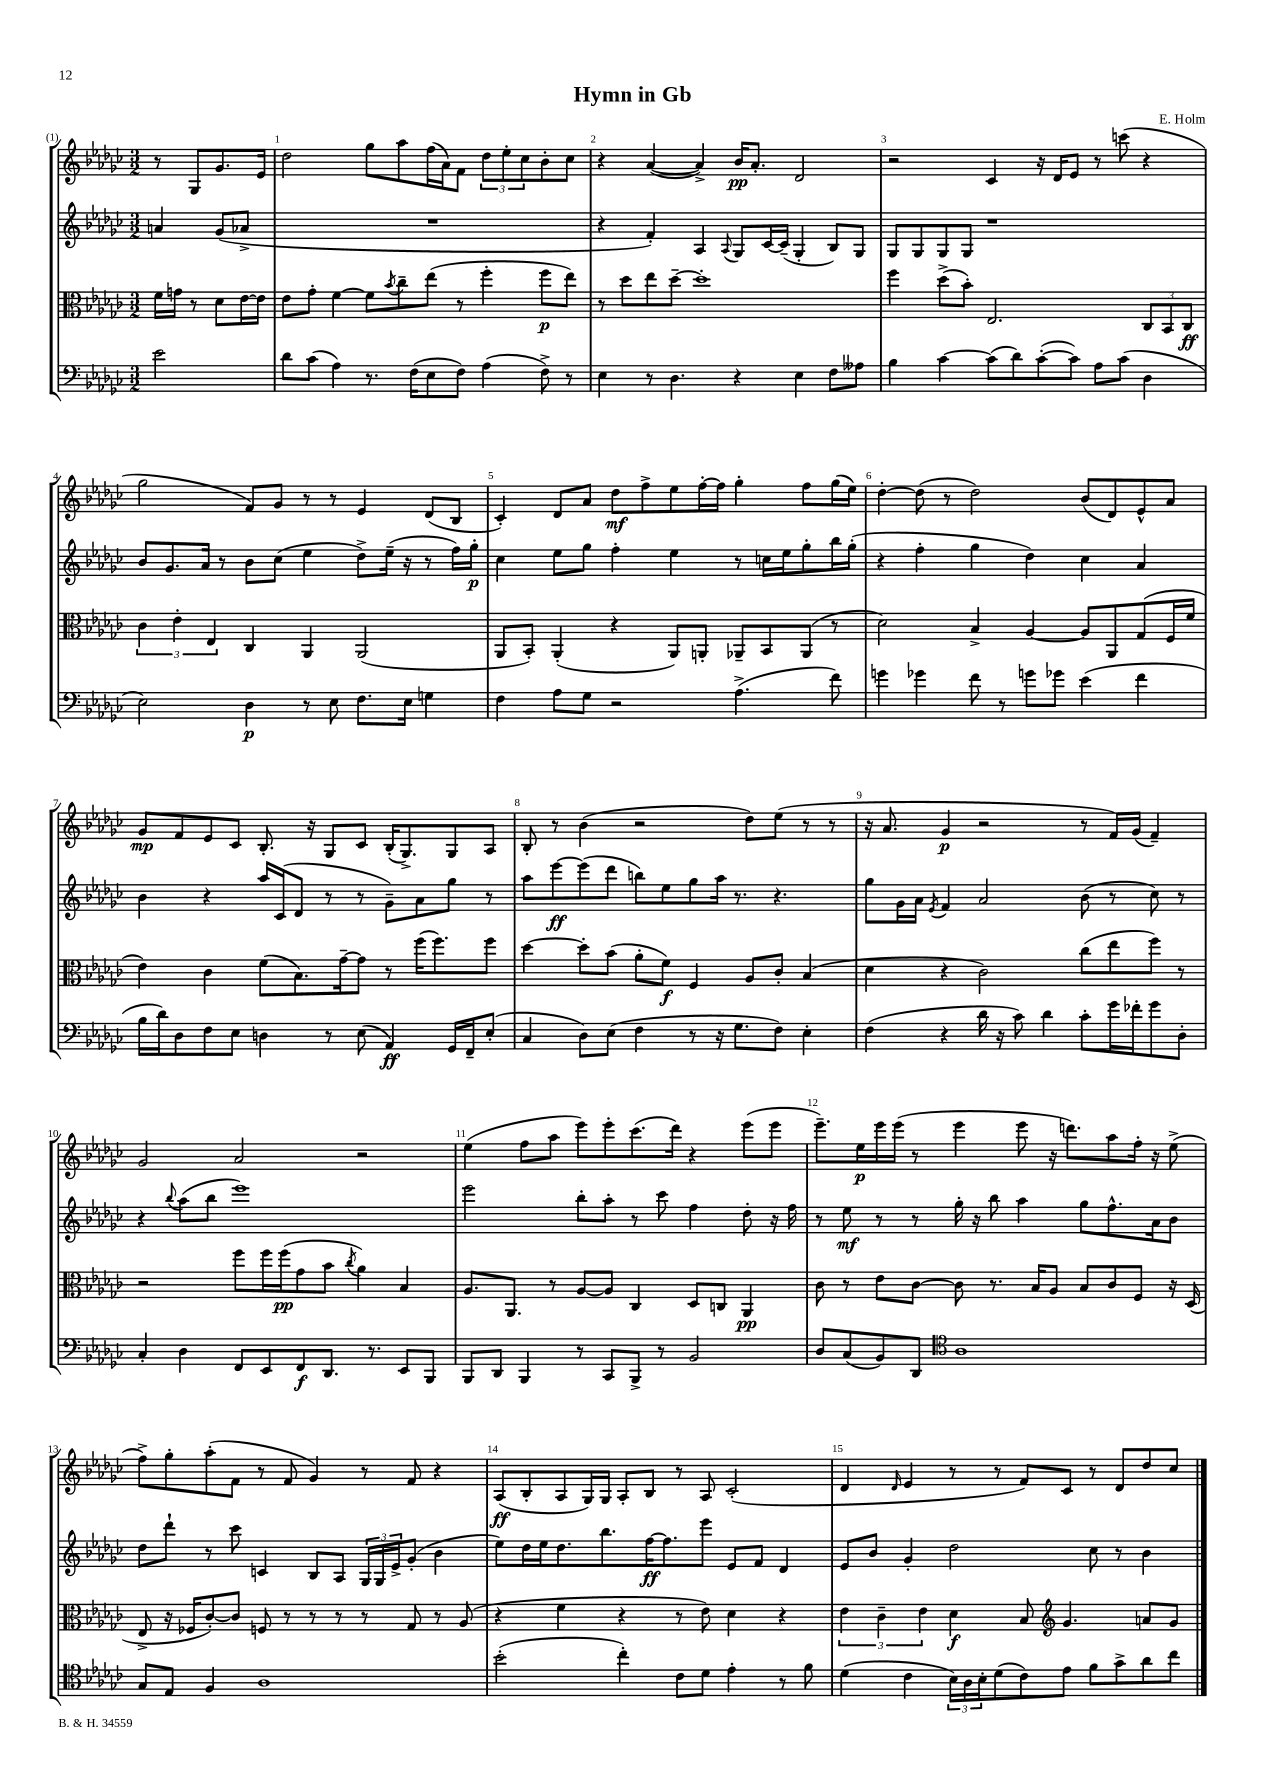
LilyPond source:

\header { title = "Hymn in Gb" composer = "E. Holm" }
<<
\new StaffGroup <<
\new Staff = "s0" {
    \clef treble \key ges \major \numericTimeSignature \time 3/2 \partial 2
    r8 ges8 ges'8. ees'16 |
    des''2 ges''8 aes''8 f''16( aes'16) f'8 \tuplet 3/2 { des''8 ees''8-. ces''8 } bes'8-. ces''8 |
    r4 aes'4~( aes'4->) bes'16\pp aes'8.-. des'2 |
    r2 ces'4 r16 des'16 ees'8 r8 c'''8( r4 |
    ges''2 f'8) ges'8 r8 r8 ees'4 des'8( bes8 |
    ces'4-.) des'8 aes'8 des''8\mf f''8-> ees''8 f''16~-. f''16 ges''4-. f''8 ges''16( ees''16) |
    des''4~-. des''8( r8 des''2) bes'8( des'8) ees'8-^ aes'8 |
    ges'8\mp f'8 ees'8 ces'8 bes8.-. r16 ges8 ces'8 bes16-.( ges8.->) ges8 aes8 |
    bes8-. r8 bes'4( r2 des''8) ees''8( r8 r8 |
    r16 aes'8. ges'4\p r2 r8 f'16) ges'16( f'4--) |
    ges'2 aes'2 r2 |
    ees''4( f''8 aes''8 ees'''8) ees'''8-. ces'''8.( des'''16) r4 ees'''8( ees'''8 |
    ees'''8.--) ees''16\p ees'''16 ees'''16( r8 ees'''4 ees'''8 r16 d'''8.) aes''8 f''16-. r16 ees''8->( |
    f''8->) ges''8-. aes''8-.( f'8 r8 f'8 ges'4) r8 f'8 r4 |
    aes8\ff( bes8-. aes8 ges16) ges16 aes8-. bes8 r8 aes8 ces'2-.( |
    des'4 \grace { des'16 } ees'4 r8 r8 f'8) ces'8 r8 des'8 des''8 ces''8 \bar "|." |
}
\new Staff = "s1" {
    \clef treble \key ges \major \numericTimeSignature \time 3/2 \partial 2
    a'4 ges'8( aes'8-> |
    R1. |
    r4 f'4-.) aes4 \appoggiatura { aes8 } ges8 ces'16~ ces'16--( ges4-. bes8) ges8 |
    ges8 ges8 ges8 ges8 r1 |
    bes'8 ges'8. aes'16 r8 bes'8 ces''8( ees''4 des''8->) ees''16--( r16 r8 f''16) ges''16-.\p |
    ces''4 ees''8 ges''8 f''4-. ees''4 r8 c''16 ees''16 ges''8-. bes''16 ges''16-.( |
    r4 f''4-. ges''4 des''4) ces''4 aes'4 |
    bes'4 r4 aes''16 ces'16( des'8 r8 r8 ges'8--) aes'8 ges''8 r8 |
    aes''8 ees'''8~\ff ees'''8( des'''8 b''8) ees''8 ges''8 aes''16 r8. r4. |
    ges''8 ges'16 aes'16 \acciaccatura { ees'8 } f'4 aes'2 bes'8( r8 ces''8) r8 |
    r4 \appoggiatura { bes''8 } aes''8( bes''8 ees'''1) |
    ees'''2 bes''8-. aes''8-. r8 ces'''8 f''4 des''8-. r16 f''16 |
    r8 ees''8\mf r8 r8 ges''16-. r16 bes''8 aes''4 ges''8 f''8.-^ aes'16 bes'8 |
    des''8 des'''8-! r8 ces'''8 c'4 bes8 aes8 \tuplet 3/2 { ges16 ges16 ees'16-> } ges'8-.( bes'4 |
    ees''8) des''16 ees''16 des''8. bes''8. f''16~\ff f''8. ees'''8 ees'8 f'8 des'4 |
    ees'8 bes'8 ges'4-. des''2 ces''8 r8 bes'4 \bar "|." |
}
\new Staff = "s2" {
    \clef alto \key ges \major \numericTimeSignature \time 3/2 \partial 2
    f'16 g'16 r8 des'8 ees'16~ ees'16 |
    ees'8 ges'8-. f'4~ f'8 \acciaccatura { bes'8 } ces''8-- ees''8( r8 f''4-. f''8\p ees''8) |
    r8 des''8 ees''8 des''8~-- des''1-. |
    f''4 des''8->( bes'8-.) ees2. \tuplet 3/2 { ces8 bes,8 ces8\ff } |
    \tuplet 3/2 { ces'4 ees'4-. ees4 } ces4 aes,4 aes,2( |
    aes,8 bes,8-.) aes,4-.( r4 aes,8) a,8-. aes,8-- bes,8 aes,8( r8 |
    des'2) bes4-> aes4~ aes8 aes,8 ges8( f16 f'16 |
    ees'4) ces'4 f'8( bes8.) ges'16~-- ges'8 r8 f''16( f''8.) f''8 |
    des''4~ des''8-. bes'8( aes'8-. f'8\f) f4 aes8 ces'8-. bes4( |
    des'4 r4 ces'2) ces''8( ees''8 f''8) r8 |
    r2 f''8 f''16 f''16\pp( ges'8 bes'8 \acciaccatura { ces''8 } aes'4) bes4 |
    aes8. aes,8. r8 aes8~ aes8 ces4 des8 c8 aes,4\pp |
    ces'8 r8 ees'8 ces'8~ ces'8 r8. bes16 aes8 bes8 ces'8 f8 r16 des16( |
    ees8-> r16 fes16 ces'8~-.) ces'8 f8 r8 r8 r8 r8 ges8 r8 aes8( |
    r4 f'4 r4 r8 ees'8) des'4 r4 |
    \tuplet 3/2 { ees'4 ces'4-- ees'4 } des'4\f bes8 \clef treble ges'4. a'8 ges'8 \bar "|." |
}
\new Staff = "s3" {
    \clef bass \key ges \major \numericTimeSignature \time 3/2 \partial 2
    ees'2 |
    des'8 ces'8( aes4) r8. f16( ees8 f8) aes4( f8->) r8 |
    ees4 r8 des4. r4 ees4 f8 aeses8 |
    bes4 ces'4~ ces'8( des'8) ces'8~-.( ces'8) aes8 ces'8( des4 |
    ees2) des4\p r8 ees8 f8. ees16 g4 |
    f4 aes8 ges8 r2 aes4.->( f'8) |
    g'4 ges'4 f'8 r8 g'8 ges'8 ees'4( f'4 |
    bes16 des'16) des8 f8 ees8 d4 r8 ees8( aes,4\ff) ges,16 f,16-- ees8-.( |
    ces4 des8) ees8( f4 r8 r16 ges8. f8) ees4-. |
    f4( r4 des'16 r16 ces'8) des'4 ces'8-. ges'16 fes'16-. ges'8 des8-. |
    ces4-. des4 f,8 ees,8 f,8\f des,8. r8. ees,8 bes,,8 |
    bes,,8 des,8 bes,,4 r8 ces,8 bes,,8-> r8 bes,2 |
    des8 ces8( bes,8) des,8 \clef tenor aes1 |
    ges8 ees8 f4 aes1 |
    bes'2-.( ces''4-.) ces'8 des'8 ees'4-. r8 f'8 |
    des'4( ces'4 \tuplet 3/2 { bes16) aes16 bes16-. } des'8( ces'8) ees'8 f'8 ges'8-> aes'8 ces''8 \bar "|." |
}
>>
>>
\layout { \context { \Score \override BarNumber.break-visibility = ##(#f #t #t) barNumberVisibility = #all-bar-numbers-visible } }
